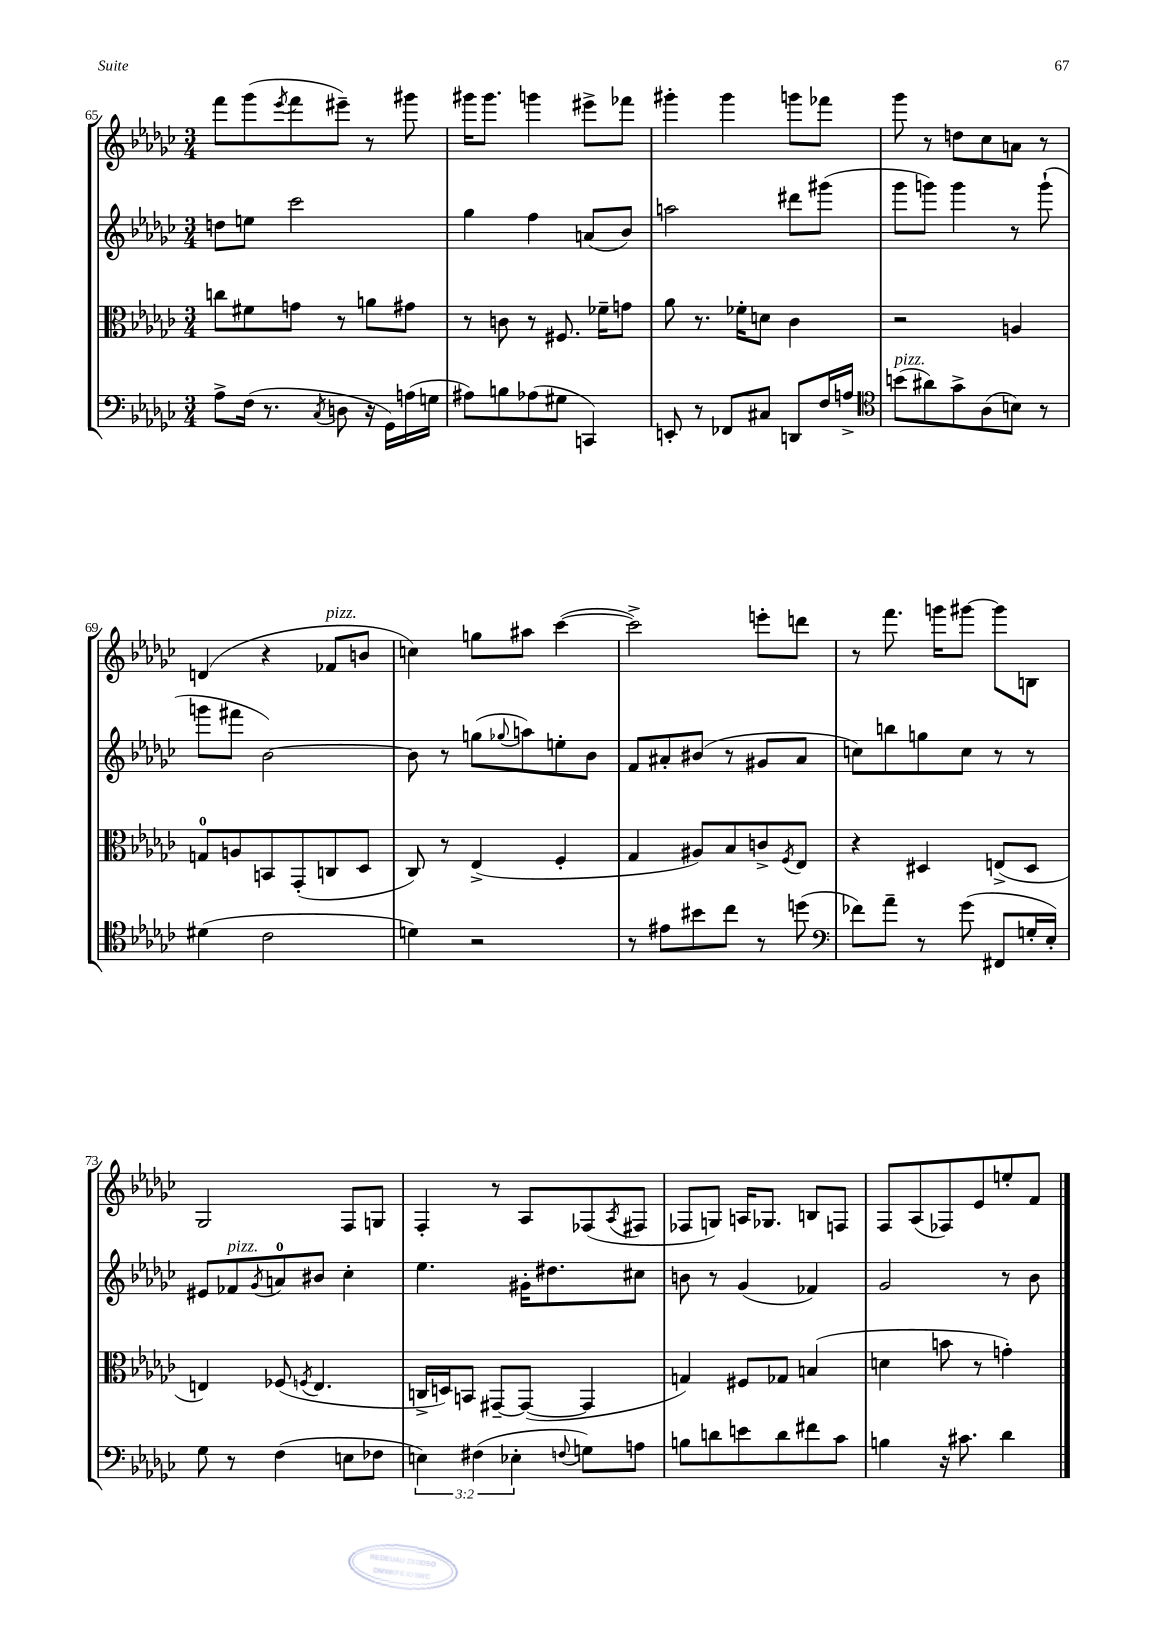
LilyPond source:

<<
\new StaffGroup <<
\new Staff = "s0" {
    \clef treble \key ges \major \numericTimeSignature \time 3/4
    f'''8 ges'''8( \acciaccatura { ees'''8 } f'''8 eis'''8--) r8 gis'''8 |
    gis'''16 gis'''8. g'''4 eis'''8-> fes'''8 |
    gis'''4-. gis'''4 g'''8 fes'''8 |
    ges'''8 r8 d''8 ces''8 a'8 r8 |
    d'4( r4 fes'8^\markup { \italic "pizz." } b'8 |
    c''4) g''8 ais''8 ces'''4~( |
    ces'''2->) e'''8-. d'''8 |
    r8 f'''8. g'''16 gis'''8~ gis'''8 b8 |
    ges2 f8 g8 |
    f4-. r8 aes8 fes8( \acciaccatura { aes8 } fis8 |
    fes8 g8) a16 ges8. b8 f8 |
    f8 aes8( fes8) ees'8 e''8-. f'8 \bar "|." |
}
\new Staff = "s1" {
    \clef treble \key ges \major \numericTimeSignature \time 3/4
    d''8 e''8 ces'''2 |
    ges''4 f''4 a'8( bes'8) |
    a''2 dis'''8 gis'''8( |
    ges'''8 g'''8) g'''4 r8 g'''8-!( |
    g'''8 fis'''8 bes'2~) |
    bes'8 r8 g''8( \appoggiatura { ges''8 } a''8) e''8-. bes'8 |
    f'8 ais'8-. bis'8( r8 gis'8 ais'8 |
    c''8) b''8 g''8 c''8 r8 r8 |
    eis'8 fes'8^\markup { \italic "pizz." } \acciaccatura { ges'8 } a'8-0 bis'8 ces''4-. |
    ees''4. gis'16-. dis''8. cis''8 |
    b'8 r8 ges'4( fes'4) |
    ges'2 r8 bes'8 \bar "|." |
}
\new Staff = "s2" {
    \clef alto \key ges \major \numericTimeSignature \time 3/4
    c''8 fis'8 g'8 r8 a'8 gis'8 |
    r8 c'8 r8 fis8. fes'16-- g'8 |
    aes'8 r8. fes'16-. d'8 ces'4 |
    r2 a4 |
    g8-0 a8 b,8 ges,8-.( c8 des8 |
    ces8) r8 ees4->( f4-. |
    ges4 ais8) bes8 c'8-> \acciaccatura { f8 } ees8 |
    r4 dis4 e8->( dis8 |
    e4) fes8( \acciaccatura { f8 } e4. |
    c16-> d16) b,8 gis,8~-- gis,8~( gis,4 |
    g4) fis8 ges8 b4( |
    d'4 b'8 r8 g'4-.) \bar "|." |
}
\new Staff = "s3" {
    \clef bass \key ges \major \numericTimeSignature \time 3/4 \override Staff.TupletNumber.text = #tuplet-number::calc-fraction-text
    aes8-> f16( r8. \acciaccatura { ces8 } d8 r16 ges,16) a16( g16 |
    ais8) b8 aes8( gis8 c,4) |
    e,8-. r8 fes,8 cis8 d,8 f16 a16-> |
    \clef tenor b'8^\markup { \italic "pizz." }( ais'8) ges'8-> aes8( b8) r8 |
    dis'4( ces'2 |
    d'4) r2 |
    r8 eis'8 bis'8 ces''8 r8 d''8( |
    \clef bass fes'8) aes'8-- r8 ges'8( fis,8 g16-. ees16-.) |
    ges8 r8 f4( e8 fes8 |
    \tuplet 3/2 { e4) fis4( ees4-. } \appoggiatura { f8 } g8) a8 |
    b8 d'8 e'8 d'8 fis'8 ces'8 |
    b4 r16 cis'8. des'4 \bar "|." |
}
>>
>>
\layout { \context { \Score currentBarNumber = #65 } }
